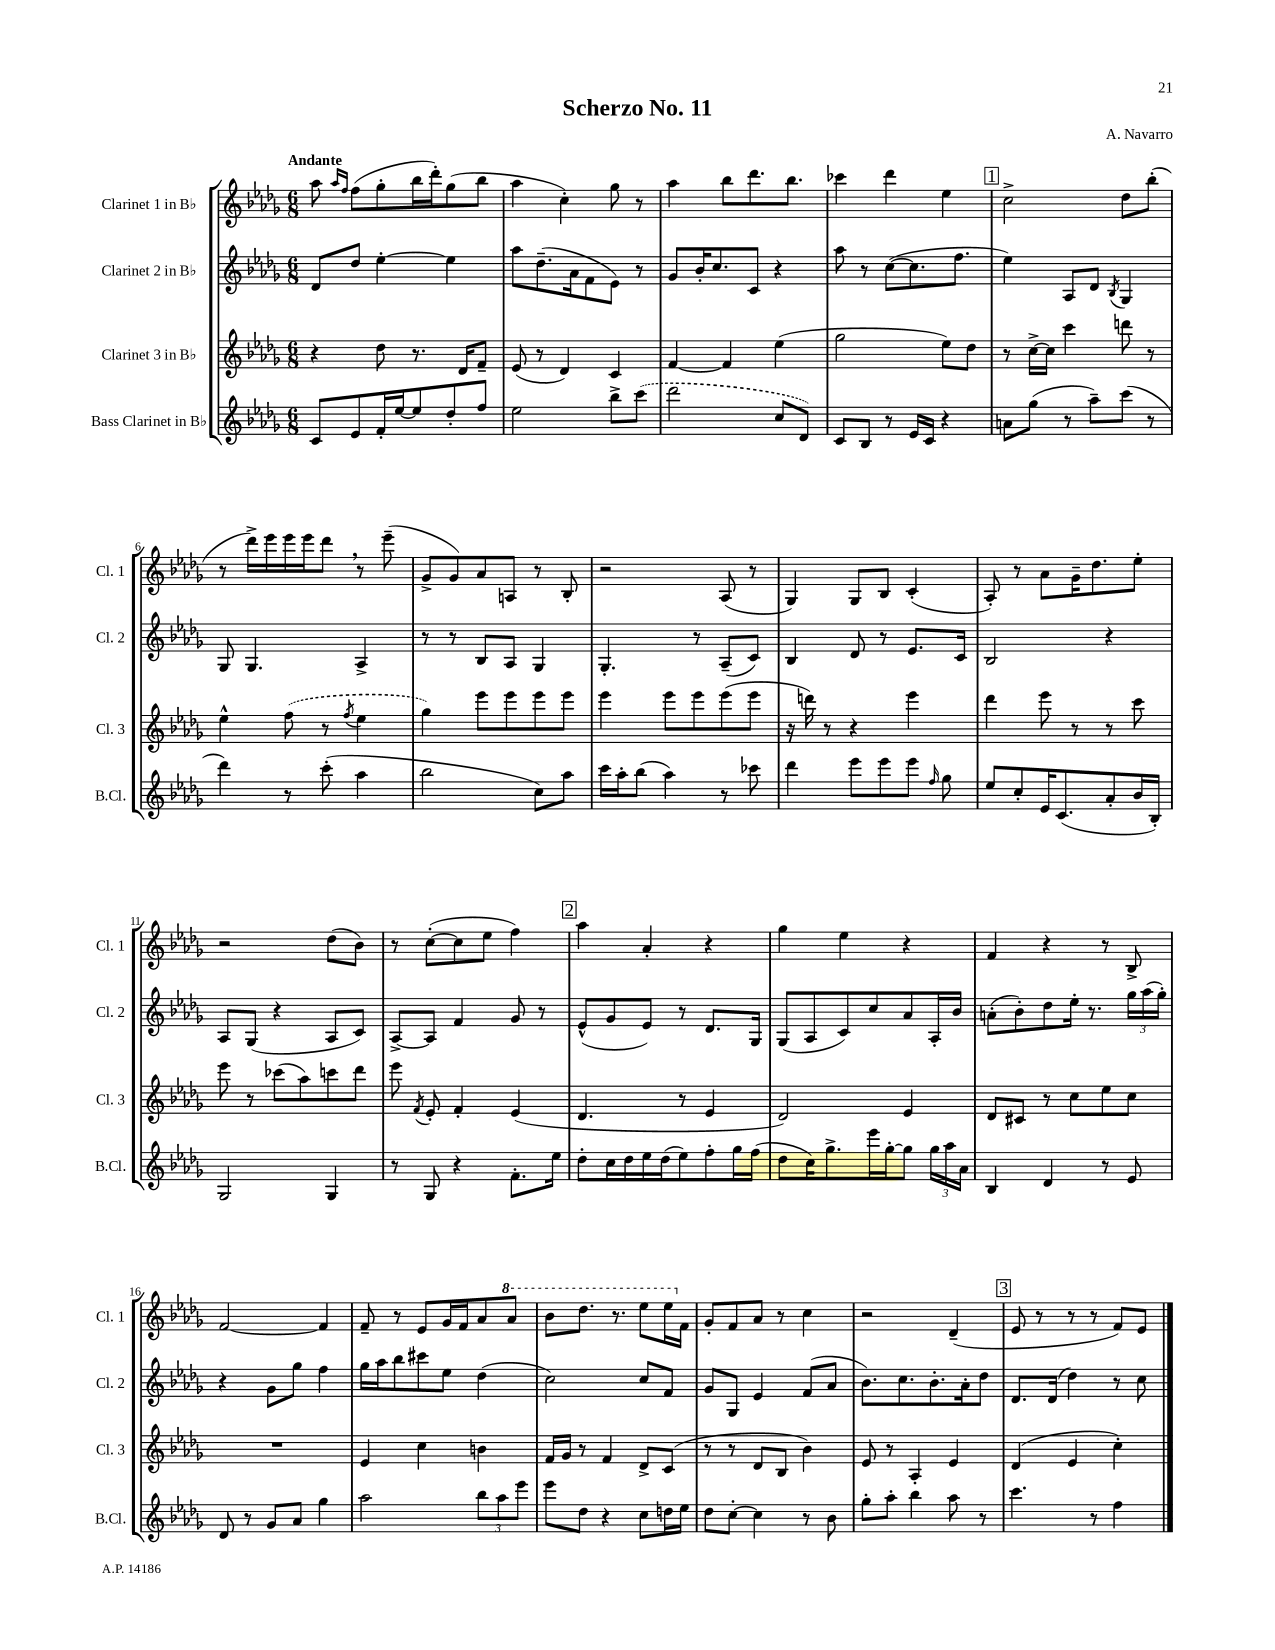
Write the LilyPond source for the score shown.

\header { title = "Scherzo No. 11" composer = "A. Navarro" }
<<
\new StaffGroup <<
\new Staff = "s0" \with { instrumentName = "Clarinet 1 in Bb" shortInstrumentName = "Cl. 1" } {
    \clef treble \key des \major \numericTimeSignature \time 6/8 \tempo "Andante"
    \autoBeamOff aes''8 \grace { aes''16[ f''16] } f''8[( ges''8-. bes''16 des'''16-.) ges''8( bes''8] |
    aes''4 c''4-.) ges''8 r8 |
    aes''4 bes''8[ des'''8. bes''8.] |
    ces'''4 des'''4 ees''4 |
    \mark \markup { \box "1" } c''2-> des''8[ bes''8]-.( |
    r8 des'''16[->) ees'''16 ees'''16 ees'''16 des'''8] \breathe r8 ees'''8--( |
    ges'8[-> ges'8) aes'8 a8] r8 bes8-. |
    r2 aes8( r8 |
    ges4) ges8[ bes8] c'4-.( |
    aes8-.) r8 aes'8[ ges'16-- des''8. ees''8]-. |
    r2 des''8[( bes'8]) |
    r8 c''8[~-.( c''8 ees''8] f''4) |
    \mark \markup { \box "2" } aes''4 aes'4-. r4 |
    ges''4 ees''4 r4 |
    f'4 r4 r8 bes8-> |
    f'2~ f'4 |
    f'8-- r8 ees'8[ ges'16 f'16 aes'8 \ottava #1 aes''8] |
    bes''8[ des'''8.] r8. ees'''8[ ees'''16 \ottava #0 f'16] |
    ges'8[-. f'8 aes'8] r8 c''4 |
    r2 des'4--( |
    \mark \markup { \box "3" } ees'8 r8 r8 r8 f'8[) ees'8] \bar "|." |
}
\new Staff = "s1" \with { instrumentName = "Clarinet 2 in Bb" shortInstrumentName = "Cl. 2" } {
    \clef treble \key des \major \numericTimeSignature \time 6/8
    \autoBeamOff des'8[ des''8] ees''4~-. ees''4 |
    aes''8[ des''8.--( aes'16 f'8 ees'8]) r8 |
    ges'8[ bes'16-. c''8. c'8] r4 |
    aes''8 r8 c''8[~( c''8. f''8.] |
    \mark \markup { \box "1" } ees''4) aes8[ des'8] \acciaccatura { bes8 } ges4 |
    ges8 ges4. aes4-> |
    r8 r8 bes8[ aes8] ges4 |
    ges4.-. r8 aes8[--( c'8]) |
    bes4 des'8 r8 ees'8.[ c'16] |
    bes2 r4 |
    aes8[ ges8]( r4 aes8[ c'8]) |
    aes8[~-> aes8] f'4 ges'8 r8 |
    \mark \markup { \box "2" } ees'8[-^( ges'8 ees'8]) r8 des'8.[ ges16] |
    ges8[( aes8 c'8) c''8 aes'8 aes16-. bes'16] |
    a'8[-.( bes'8-.) des''8 ees''16]-. r8. \tuplet 3/2 { ges''16[ aes''16( ges''16]-.) } |
    r4 ges'8[ ges''8] f''4 |
    ges''16[ aes''16 bes''8 cis'''8 ees''8] des''4( |
    c''2) c''8[ f'8] |
    ges'8[ ges8] ees'4 f'8[( aes'8] |
    bes'8.[) c''8. bes'8.-. aes'16-. des''8] |
    \mark \markup { \box "3" } des'8.[ des'16]( des''4) r8 c''8 \bar "|." |
}
\new Staff = "s2" \with { instrumentName = "Clarinet 3 in Bb" shortInstrumentName = "Cl. 3" } {
    \clef treble \key des \major \numericTimeSignature \time 6/8
    \autoBeamOff r4 des''8 r8. des'16[ f'8]-- |
    ees'8( r8 des'4) c'4 |
    f'4~ f'4 ees''4( |
    ges''2 ees''8[) des''8] |
    \mark \markup { \box "1" } r8 c''16[~-> c''16] c'''4 d'''8 r8 |
    ees''4-^ \once \slurDashed f''8( r8 \acciaccatura { f''8 } ees''4 |
    ges''4) ees'''8[ ees'''8 ees'''8 ees'''8] |
    ees'''4 ees'''8[ ees'''8 ees'''8( ees'''8] |
    r16 d'''16) r8 r4 ees'''4 |
    des'''4 ees'''8 r8 r8 c'''8 |
    ees'''8 r8 ces'''8[( aes''8) c'''8 des'''8] |
    ees'''8 \acciaccatura { f'8 } ees'8-. f'4-. ees'4( |
    \mark \markup { \box "2" } des'4. r8 ees'4 |
    des'2) ees'4 |
    des'8[ cis'8] r8 c''8[ ees''8 c''8] |
    R2. |
    ees'4 c''4 b'4 |
    f'16[ ges'16] r8 f'4 des'8[-> c'8]( |
    r8 r8 des'8[ bes8] bes'4) |
    ees'8 r8 aes4-. ees'4 |
    \mark \markup { \box "3" } des'4( ees'4 c''4-.) \bar "|." |
}
\new Staff = "s3" \with { instrumentName = "Bass Clarinet in Bb" shortInstrumentName = "B.Cl." } {
    \clef treble \key des \major \numericTimeSignature \time 6/8
    \autoBeamOff c'8[ ees'8 f'16-. ees''16~ ees''8 des''8-. f''8] |
    ees''2 bes''8[-> \once \slurDashed c'''8]( |
    des'''2 c''8[ des'8]) |
    c'8[ bes8] r8 ees'16[ c'16] r4 |
    \mark \markup { \box "1" } a'8[ ges''8]( r8 aes''8[--) c'''8]( r8 |
    des'''4) r8 c'''8-.( aes''4 |
    bes''2 c''8[) aes''8] |
    c'''16[ aes''16-. bes''8]( aes''4) r8 ces'''8 |
    des'''4 ees'''8[ ees'''8 ees'''8] \grace { f''16 } ges''8 |
    ees''8[ c''8-. ees'16 c'8.( aes'8-. bes'16 bes16]-.) |
    ges2 ges4 |
    r8 ges8 r4 f'8.[-. ees''16] |
    \mark \markup { \box "2" } des''8[-. c''16 des''16 ees''16 des''16( ees''8) f''8-. ges''16 f''16]( |
    des''8[ c''16) ges''8.-> ees'''16 ges''16~-. ges''8] \tuplet 3/2 { ges''16[ aes''16 aes'16] } |
    bes4 des'4 r8 ees'8 |
    des'8 r8 ges'8[ aes'8] ges''4 |
    aes''2 \tuplet 3/2 { bes''8[ aes''8 ees'''8] } |
    ees'''8[ des''8] r4 c''8[ d''16 ees''16] |
    des''8[ c''8]~-. c''4 r8 bes'8 |
    ges''8[-. aes''8]-. bes''4 aes''8 r8 |
    \mark \markup { \box "3" } c'''4. r8 f''4 \bar "|." |
}
>>
>>
